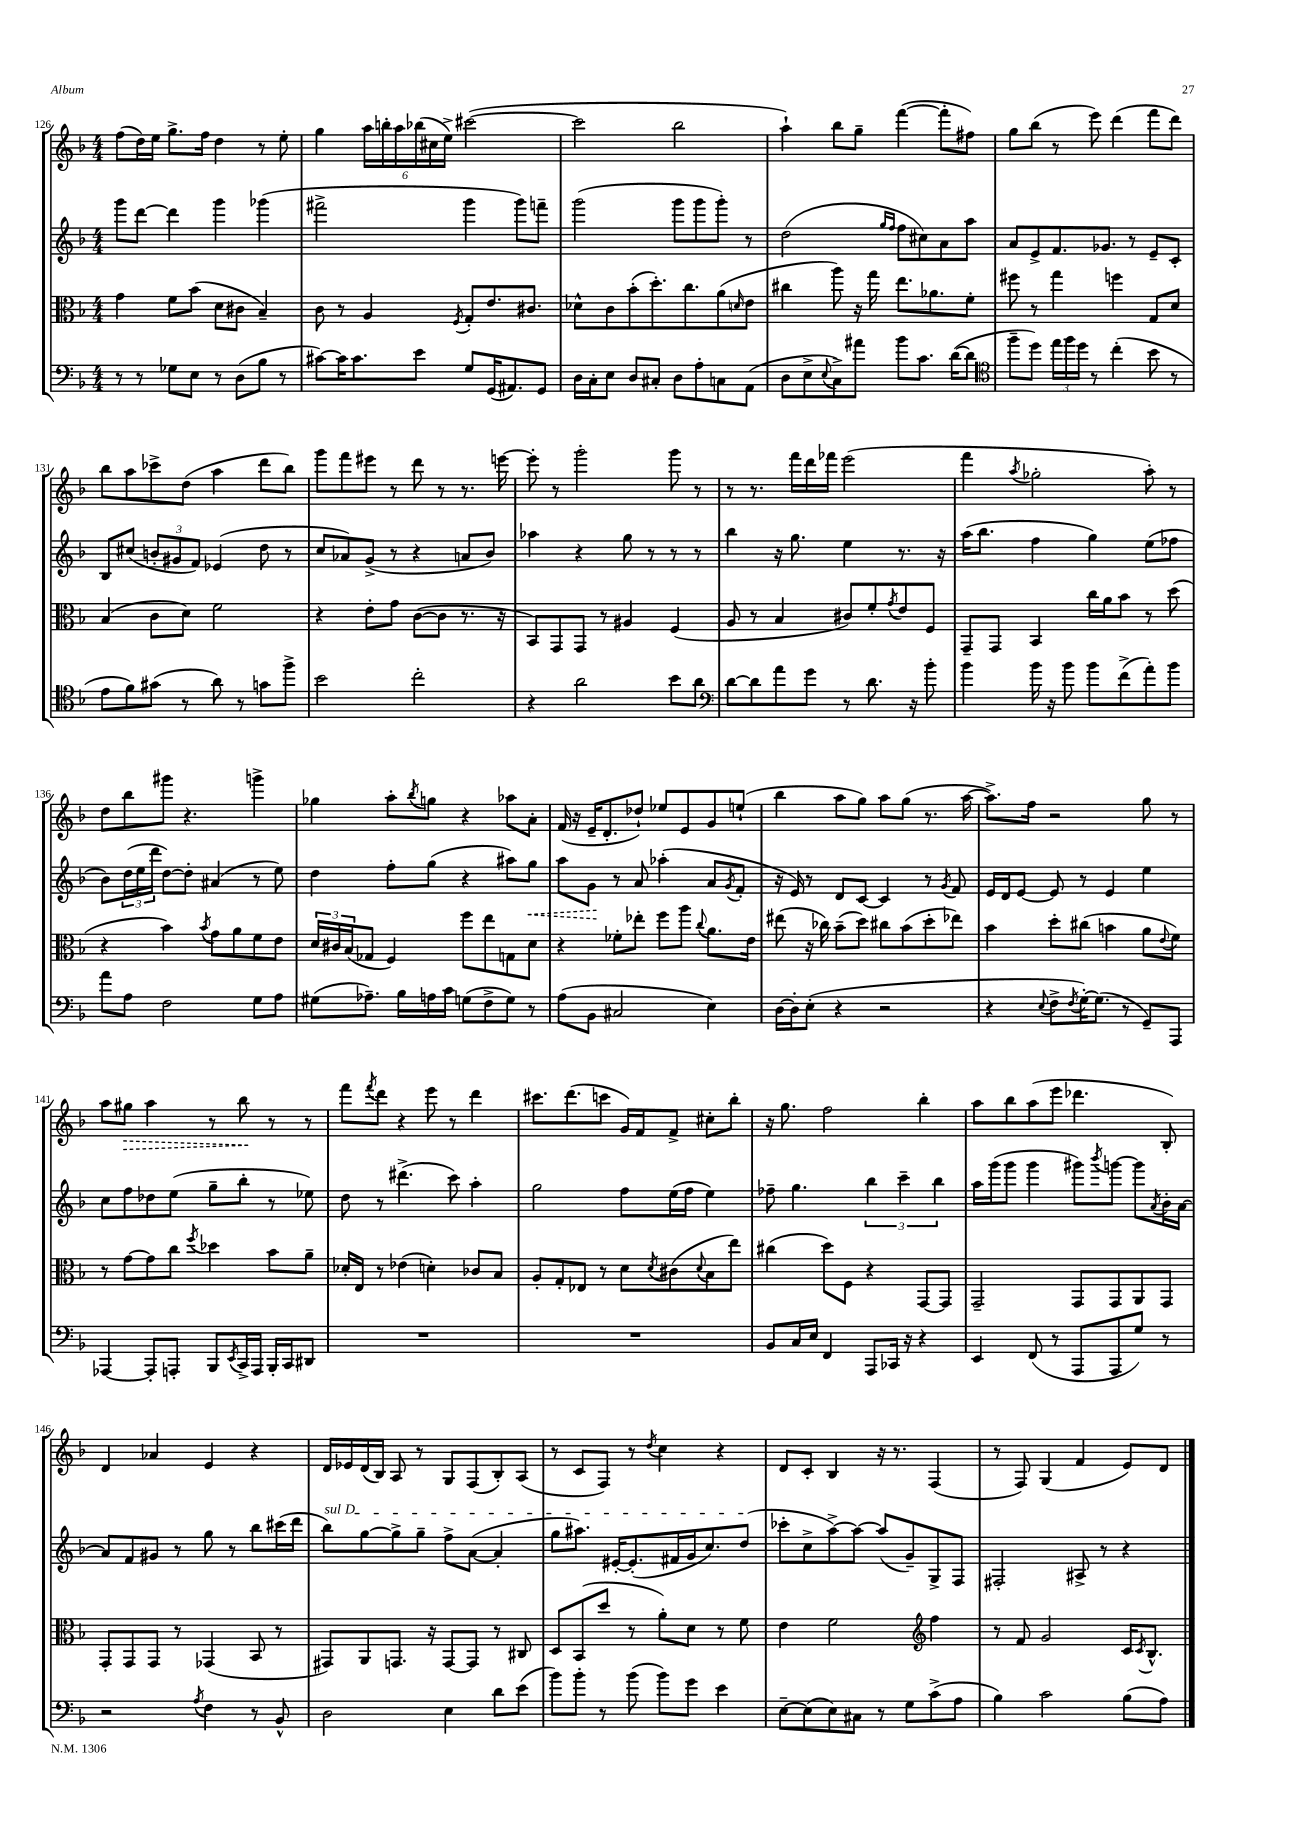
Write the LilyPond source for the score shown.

<<
\new StaffGroup <<
\new Staff = "s0" {
    \clef treble \key f \major \numericTimeSignature \time 4/4
    f''8( d''16) e''16 g''8.-> f''16 d''4 r8 e''8-. |
    g''4 \tuplet 6/4 { a''16 b''16-. a''16 bes''16( cis''16 e''16->) } cis'''2~( |
    cis'''2 bes''2 |
    a''4-!) bes''8 g''8-- f'''4~( f'''8-. fis''8) |
    g''8 bes''8( r8 e'''8) d'''4( f'''8 d'''8) |
    bes''8 a''8 ces'''8-> d''8( a''4 d'''8 bes''8) |
    g'''8 f'''8 eis'''8 r8 d'''8 r8 r8. e'''16~ |
    e'''8-. r8 g'''2-. g'''8 r8 |
    r8 r8. f'''16 d'''16 fes'''16 e'''2( |
    f'''4 \acciaccatura { a''8 } ges''2-. a''8-.) r8 |
    d''8 bes''8 gis'''8 r4. g'''4-> |
    ges''4 a''8-. \acciaccatura { bes''8 } g''8 r4 aes''8 a'8-. |
    f'16( r16 e'16-- d'8.-. des''8-!) ees''8 e'8 g'8 e''8-!( |
    bes''4 a''8 g''8) a''8 g''8( r8. a''16~ |
    a''8.->) f''16 r2 g''8 r8 |
    a''8 \once \override Hairpin.style = #'dashed-line gis''8\> a''4 r8 bes''8\! r8 r8 |
    f'''8 \acciaccatura { f'''8 } d'''8 r4 e'''8 r8 d'''4 |
    cis'''8. d'''8.( c'''8 g'16) f'16 f'8-> cis''8-. bes''8-. |
    r16 g''8. f''2 bes''4-. |
    a''8 bes''8 a''8( e'''8 des'''4. bes8-.) |
    d'4 aes'4 e'4 r4 |
    d'16 ees'16 d'16( bes16) a8 r8 g8 f8( bes8-.) a8( |
    r8 c'8 f8) r8 \acciaccatura { d''8 } c''4 r4 |
    d'8 c'8-. bes4 r16 r8. f4( |
    r8 f8) g4( f'4 e'8) d'8 \bar "|." |
}
\new Staff = "s1" {
    \clef treble \key f \major \numericTimeSignature \time 4/4
    g'''8 d'''8~ d'''4 g'''4 ges'''4( |
    fis'''2-> g'''4 g'''8) f'''8-- |
    g'''2( g'''8 g'''8 g'''8-.) r8 |
    d''2( \grace { g''16 f''16 } f''8 cis''8) a'8 a''8 |
    a'8 e'8-> f'8. ges'8. r8 e'8-- c'8-. |
    bes8 cis''8( \tuplet 3/2 { b'8-. gis'8 f'8) } ees'4( d''8 r8 |
    c''8 aes'8) g'8->( r8 r4 a'8 bes'8) |
    aes''4 r4 g''8 r8 r8 r8 |
    bes''4 r16 g''8. e''4 r8. r16 |
    a''16( bes''8. f''4 g''4) e''8( fes''8 |
    bes'8) \tuplet 3/2 { d''16( e''16 d'''16 } d''8~) d''8-. ais'4( r8 e''8) |
    d''4 f''8-. g''8( r4 ais''8) \once \override Hairpin.style = #'dashed-line g''8\< |
    a''8 g'8\! r8 a'8 aes''4-.( a'8 \acciaccatura { g'8 } f'8-. |
    r16 e'16) r8 d'8 c'8~ c'4 r8 \acciaccatura { g'8 } f'8 |
    e'16 d'16 e'8~ e'8 r8 e'4 e''4 |
    c''8 f''8 des''8 e''8( g''8-- bes''8-. r8 ees''8) |
    d''8 r8 dis'''4.->( c'''8) a''4-. |
    g''2 f''8 e''16( f''16 e''4) |
    fes''8-- g''4. \tuplet 3/2 { bes''4 c'''4-- bes''4 } |
    a''16 g'''16( g'''8 g'''4 gis'''8) \acciaccatura { bes'''8 } g'''8~ g'''8 \acciaccatura { a'8 } bes'16-. a'16~ |
    a'8 f'8 gis'8 r8 g''8 r8 bes''8 cis'''16( d'''16 |
    \once \override TextSpanner.bound-details.left.text = \markup { \italic "sul D" } bes''8\startTextSpan) g''8~ g''8-> g''8-- f''8-> a'8~( a'4-. |
    g''8 ais''8.) eis'16~-. eis'8.-.( fis'16 g'16 c''8.) d''8\stopTextSpan( |
    ces'''8-. c''8-> a''8~->) a''8~ a''8( g'8--) g8-> f8 |
    fis2-. ais8-> r8 r4 \bar "|." |
}
\new Staff = "s2" {
    \clef alto \key f \major \numericTimeSignature \time 4/4
    g'4 f'8 bes'8( d'8 cis'8 bes4--) |
    c'8 r8 a4 \acciaccatura { f8 } g8-. e'8. cis'8. |
    des'8-^ c'8 bes'8-.( d''8.-.) c''8. a'8( \grace { d'16 } e'8 |
    cis''4 a''8) r16 g''16 e''8. aes'8. f'8-. |
    fis''8 r8 g''4 f''4 g8 d'8 |
    bes4( c'8 d'8) f'2 |
    r4 e'8-. g'8 c'8~( c'8 r8. r16 |
    bes,8) g,8 g,8 r8 ais4 f4( |
    a8 r8 bes4 cis'8) f'8-. \acciaccatura { g'8 } e'8 f8 |
    g,8-- g,8 bes,4 c''16 a'16 bes'8 r8 d''8( |
    r4 bes'4) \acciaccatura { bes'8 } g'8 a'8 f'8 e'8 |
    \tuplet 3/2 { d'16 cis'16 bes16( } ges8 f4) f''8 e''8 g8 d'8 |
    r4 fes'8-. ees''8-. f''8 a''8 \appoggiatura { c''8 } a'8. e'16 |
    eis''8( r16 ces''16) bes'8--( d''8) cis''8 bes'8( d''8-. ees''8) |
    bes'4 d''8-. cis''8( b'4 a'8 \appoggiatura { e'8 } f'8) |
    r8 g'8~ g'8 c''8 \acciaccatura { f''8 } des''4 bes'8 a'8-- |
    des'16-. e16 r8 ees'4( d'4-.) ces'8 bes8 |
    a8-. g8-. ees8 r8 d'8 \acciaccatura { d'8 } cis'8( \appoggiatura { d'8 } bes8 e''8) |
    cis''4( d''8) f8 r4 g,8~ g,8 |
    g,2-- g,8 g,8 a,8 g,8 |
    g,8-. g,8 g,8 r8 ges,4( bes,8 r8 |
    gis,8) a,8 g,8. r16 g,8~ g,8 r8 cis8 |
    d8 bes,8( d''8 r8 a'8-.) d'8 r8 f'8 |
    e'4 f'2 \clef treble f''4 |
    r8 f'8 g'2 c'16 \acciaccatura { c'8 } bes8.-^ \bar "|." |
}
\new Staff = "s3" {
    \clef bass \key f \major \numericTimeSignature \time 4/4
    r8 r8 ges8 e8 r8 d8( bes8 r8 |
    cis'8~) cis'16 cis'8. e'8 g8 g,16( ais,8.) g,8 |
    d16 c16-. e8 d8 cis8-. d8 a8-. c8 a,8( |
    d8 e8-> \appoggiatura { e8 } c8->) ais'8 bes'8 c'8. d'16~( d'8 |
    \clef tenor f''8-- d''8) \tuplet 3/2 { e''16 f''16 d''16 } r8 c''4-.( bes'8 r8 |
    e'8 f'8) gis'8( r8 a'8) r8 g'8 f''8-> |
    bes'2 c''2-. |
    r4 a'2 bes'8 a'8 |
    \clef bass d'8~ d'8 a'8 g'8 r8 d'8. r16 bes'8-. |
    bes'4 bes'16 r16 bes'8 bes'8 f'8->( a'8-.) bes'8 |
    a'8 a8 f2 g8 a8 |
    gis8( aes8.--) bes16 a16 c'16 g8( f8-> g8) r8 |
    a8( bes,8 cis2 e4) |
    d16~ d16-. e8-.( r4 r2 |
    r4 \appoggiatura { e8 } f8-> \acciaccatura { f8 } g16~-.) g8.( r8 g,8--) a,,8 |
    aes,,4~ aes,,8-. a,,8-. bes,,8 \acciaccatura { e,8 } c,16-> a,,16 bes,,16-. c,16 dis,8 |
    R1 |
    R1 |
    bes,8 c16 e16 f,4 a,,8 ces,16 r16 r4 |
    e,4 f,8( r8 a,,8 a,,8 g8) r8 |
    r2 \acciaccatura { a8 } f4 r8 bes,8-^ |
    d2 e4 d'8 e'8( |
    bes'8) bes'8-. r8 bes'8( bes'8) g'8 e'4 |
    e8~-- e8( e8) cis8 r8 g8 c'8->( a8 |
    bes4) c'2 bes8( a8) \bar "|." |
}
>>
>>
\layout { \context { \Score currentBarNumber = #126 } }
